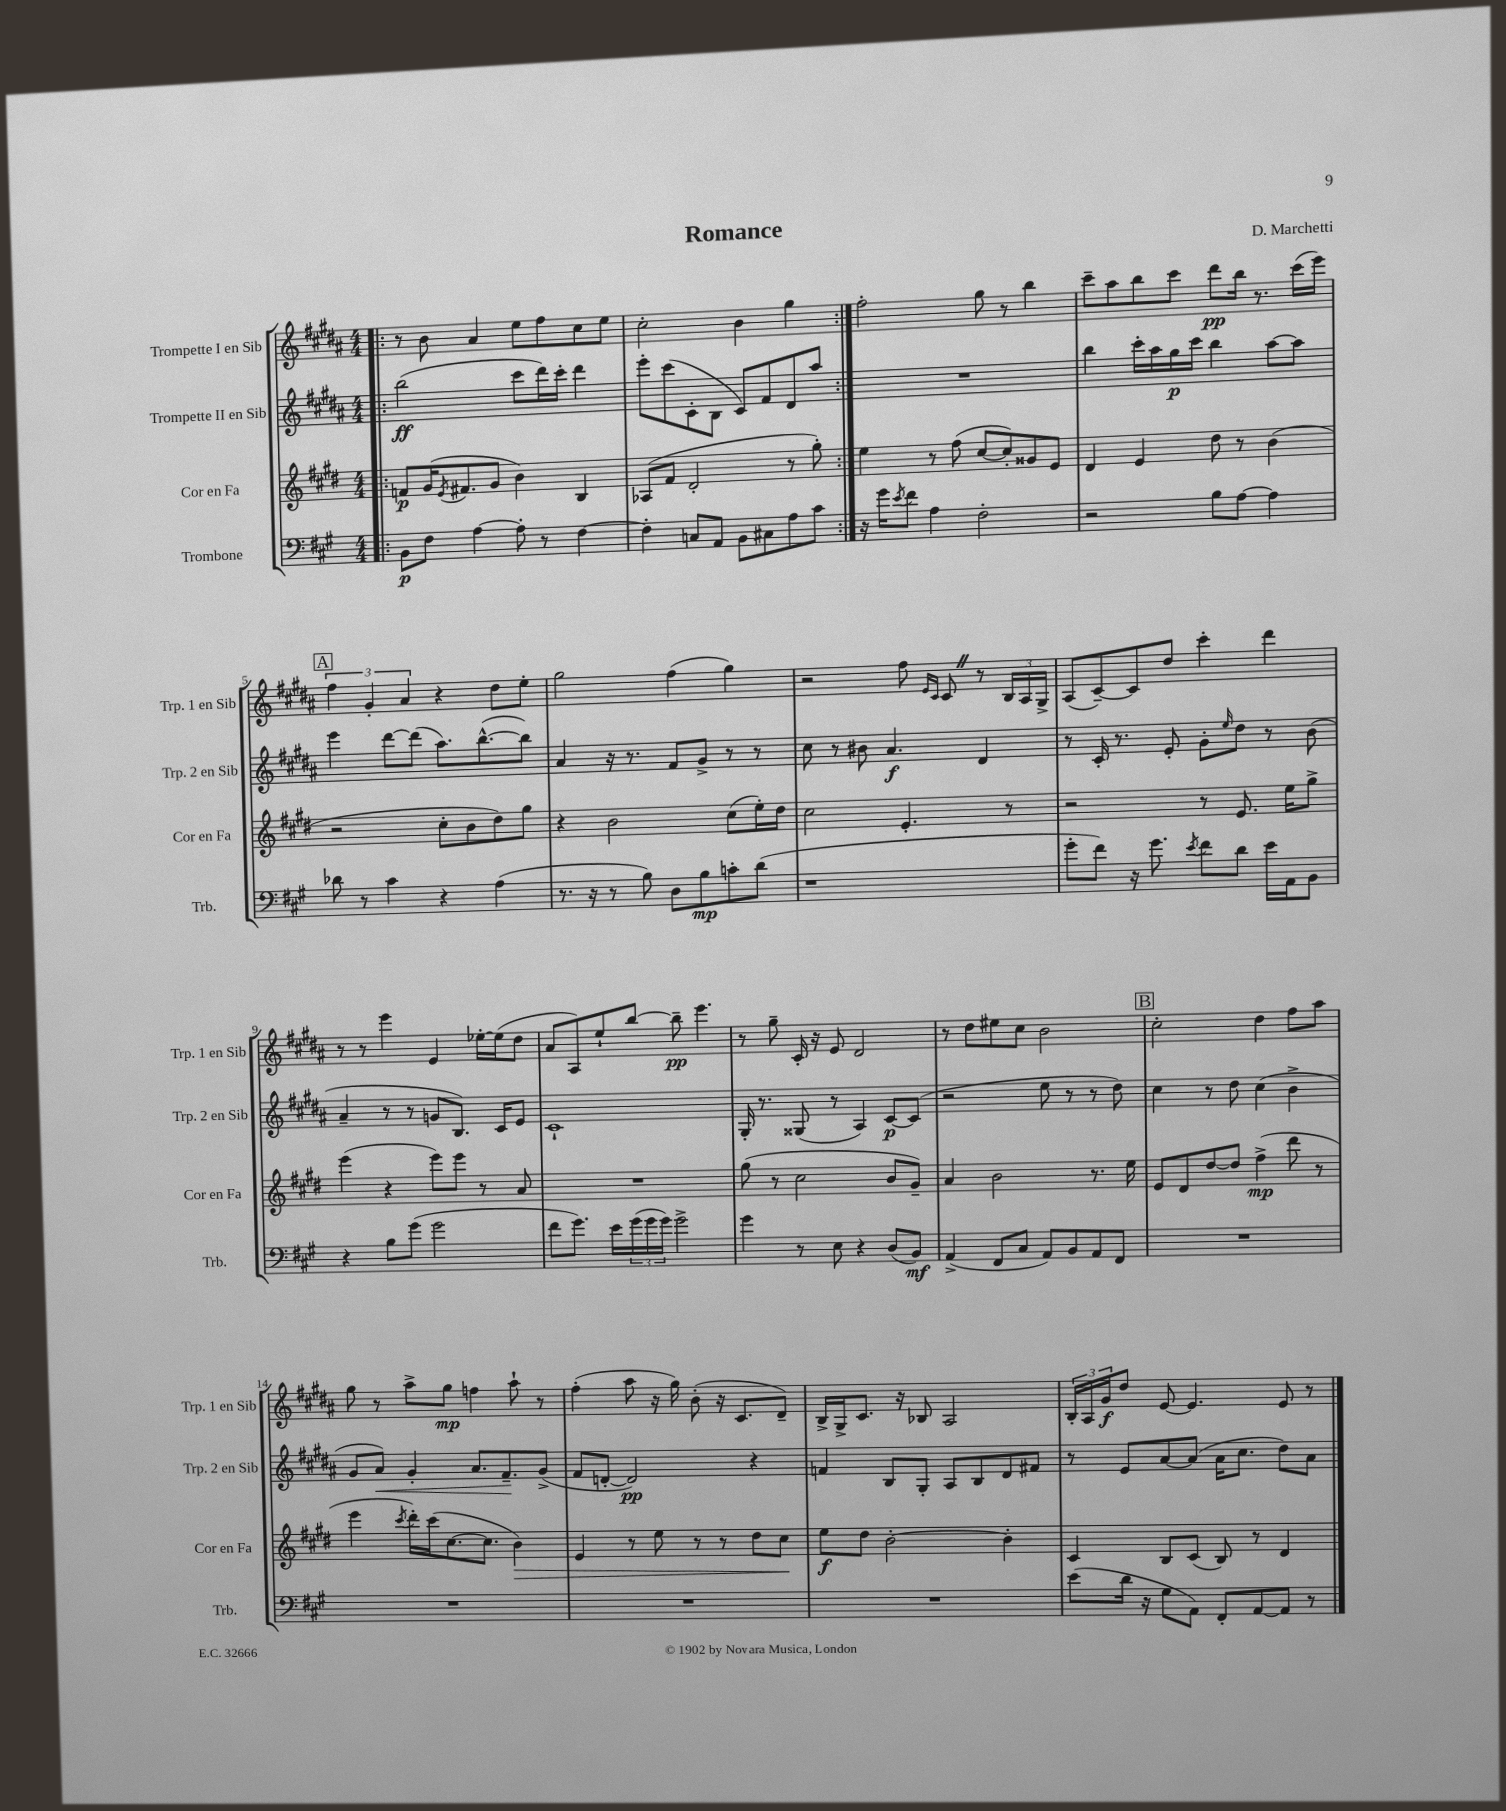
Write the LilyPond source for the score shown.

\header { title = "Romance" composer = "D. Marchetti" }
<<
\new StaffGroup <<
\new Staff = "s0" \with { instrumentName = "Trompette I en Sib" shortInstrumentName = "Trp. 1 en Sib" } {
    \clef treble \key b \major \numericTimeSignature \time 4/4
    \repeat volta 2 { \bar ".|:" r8 b'8 ais'4 e''8 fis''8 cis''8 e''8 |
    cis''2-. b'4 gis''4 | }
    fis''2-. gis''8 r8 b''4 |
    cis'''8-- ais''8 b''8 cis'''8 dis'''8\pp b''16 r8. cis'''16( e'''16) |
    \mark \markup { \box "A" } \tuplet 3/2 { fis''4 gis'4-. ais'4 } r4 dis''8 e''8-. |
    gis''2 fis''4( gis''4) |
    r2 fis''8 \grace { e'16 cis'16 } cis'8 \once \override BreathingSign.text = \markup { \musicglyph "scripts.caesura.straight" } \breathe r8 \tuplet 3/2 { b16 ais16 gis16-> } |
    ais8( cis'8~--) cis'8 dis''8 cis'''4-. dis'''4 |
    r8 r8 e'''4 e'4 ees''16~-. ees''16( dis''8 |
    ais'8 ais8) e''8-! b''8~ b''8--\pp e'''4. |
    r8 gis''8-- cis'16-. r16 e'8 dis'2 |
    r8 dis''8 eis''8 cis''8 b'2 |
    \mark \markup { \box "B" } cis''2-. dis''4 fis''8 ais''8 |
    gis''8 r8 ais''8-> gis''8\mp f''4 ais''8-! r8 |
    fis''4-.( ais''8 r16 gis''16) b'8-.( r16 cis'8. dis'8--) |
    b16-> gis16-> cis'8. r16 bes8 ais2 |
    \tuplet 3/2 { b16-. ais16 gis'16\f } dis''8 e'8~ e'4. e'8 r8 \bar "|." |
}
\new Staff = "s1" \with { instrumentName = "Trompette II en Sib" shortInstrumentName = "Trp. 2 en Sib" } {
    \clef treble \key b \major \numericTimeSignature \time 4/4
    \repeat volta 2 { \bar ".|:" b''2\ff( cis'''8 dis'''16) cis'''16-. dis'''4 |
    e'''8-. cis'''8( cis'8-. b8 cis'8) fis'8 dis'8 ais''8 | }
    R1 |
    b''4 cis'''16-. ais''16 gis''16\p cis'''16 b''4 ais''8~ ais''8 |
    \mark \markup { \box "A" } e'''4 dis'''8~ dis'''8( ais''8.) b''8.~-^( b''8) |
    ais'4 r16 r8. fis'8 gis'8-> r8 r8 |
    cis''8 r8 bis'8 ais'4.\f dis'4 |
    r8 cis'16-. r8. e'8-. gis'8-. \grace { e''16 } dis''8 r8 b'8( |
    ais'4-- r8 r8 g'8 b8.) cis'16 e'8 |
    cis'1-! |
    gis16-. r8. gisis8( r8 ais4) cis'8~\p cis'8( |
    r2 e''8 r8 r8 dis''8) |
    \mark \markup { \box "B" } cis''4 r8 dis''8 cis''4( b'4-> |
    gis'8 ais'8\<) gis'4-. ais'8. fis'8.--\! gis'8->( |
    fis'8 d'8~-. d'2\pp) r4 |
    f'4 b8 gis8-. ais8 b8 dis'8 fis'8 |
    r8 e'8 ais'8~ ais'8( ais'16 cis''8. dis''8) ais'8 \bar "|." |
}
\new Staff = "s2" \with { instrumentName = "Cor en Fa" shortInstrumentName = "Cor en Fa" } {
    \clef treble \key e \major \numericTimeSignature \time 4/4
    \repeat volta 2 { \bar ".|:" f'8\p gis'16( \acciaccatura { e'8 } fis'8. gis'8 b'4) b4 |
    aes8( fis'8 dis'2-. r8 gis''8-.) | }
    e''4 r8 fis''8( cis''8~ cis''8-.) gisis'8 e'8 |
    dis'4 e'4 dis''8 r8 b'4( |
    \mark \markup { \box "A" } r2 cis''8-. b'8 dis''8) gis''8 |
    r4 b'2 cis''8( e''16-.) dis''16 |
    cis''2 e'4.-. r8 |
    r2 r8 e'8. e''16 gis''8-> |
    e'''4( r4 e'''8) e'''8 r8 a'8 |
    R1 |
    gis''8( r8 cis''2 b'8 gis'8--) |
    a'4 b'2 r8. e''16 |
    \mark \markup { \box "B" } e'8 dis'8 dis''8~ dis''8 fis''4->\mp( dis'''8 r8 |
    e'''4 \acciaccatura { cis'''8 } dis'''16-.) cis'''16( cis''8.~ cis''8. b'4\>) |
    e'4 r8 e''8 r8 r8 dis''8 cis''8\! |
    e''8\f dis''8 b'2~-. b'4-. |
    cis'4 b8 cis'8( b8) r8 dis'4 \bar "|." |
}
\new Staff = "s3" \with { instrumentName = "Trombone" shortInstrumentName = "Trb." } {
    \clef bass \key a \major \numericTimeSignature \time 4/4
    \repeat volta 2 { \bar ".|:" b,8\p fis8 a4~ a8-. r8 fis4~ |
    fis4-. c8 a,8 b,8 cis8 a8 cis'8 | }
    r16 gis'16 \acciaccatura { e'8 } fis'8 a4 fis2-. |
    r2 b8 a8~ a4 |
    \mark \markup { \box "A" } des'8 r8 cis'4 r4 a4( |
    r8. r16 r8 b8) d8 b8\mp c'8-. d'8( |
    r1 |
    gis'8-. fis'8) r16 gis'8. \acciaccatura { e'8 } fis'8 d'8 e'16 a,16 b,8 |
    r4 b8 gis'8( gis'2 |
    fis'8 gis'8.) e'16 \tuplet 3/2 { gis'16( gis'16 gis'16) } gis'2-> |
    gis'4 r8 e8 r4 d8( b,8\mf) |
    a,4->( fis,8 cis8 a,8) b,8 a,8 fis,8 |
    \mark \markup { \box "B" } R1 |
    R1 |
    R1 |
    R1 |
    e'8( d'16 r16 gis8 a,8) fis,8-. a,8~ a,8 r8 \bar "|." |
}
>>
>>
